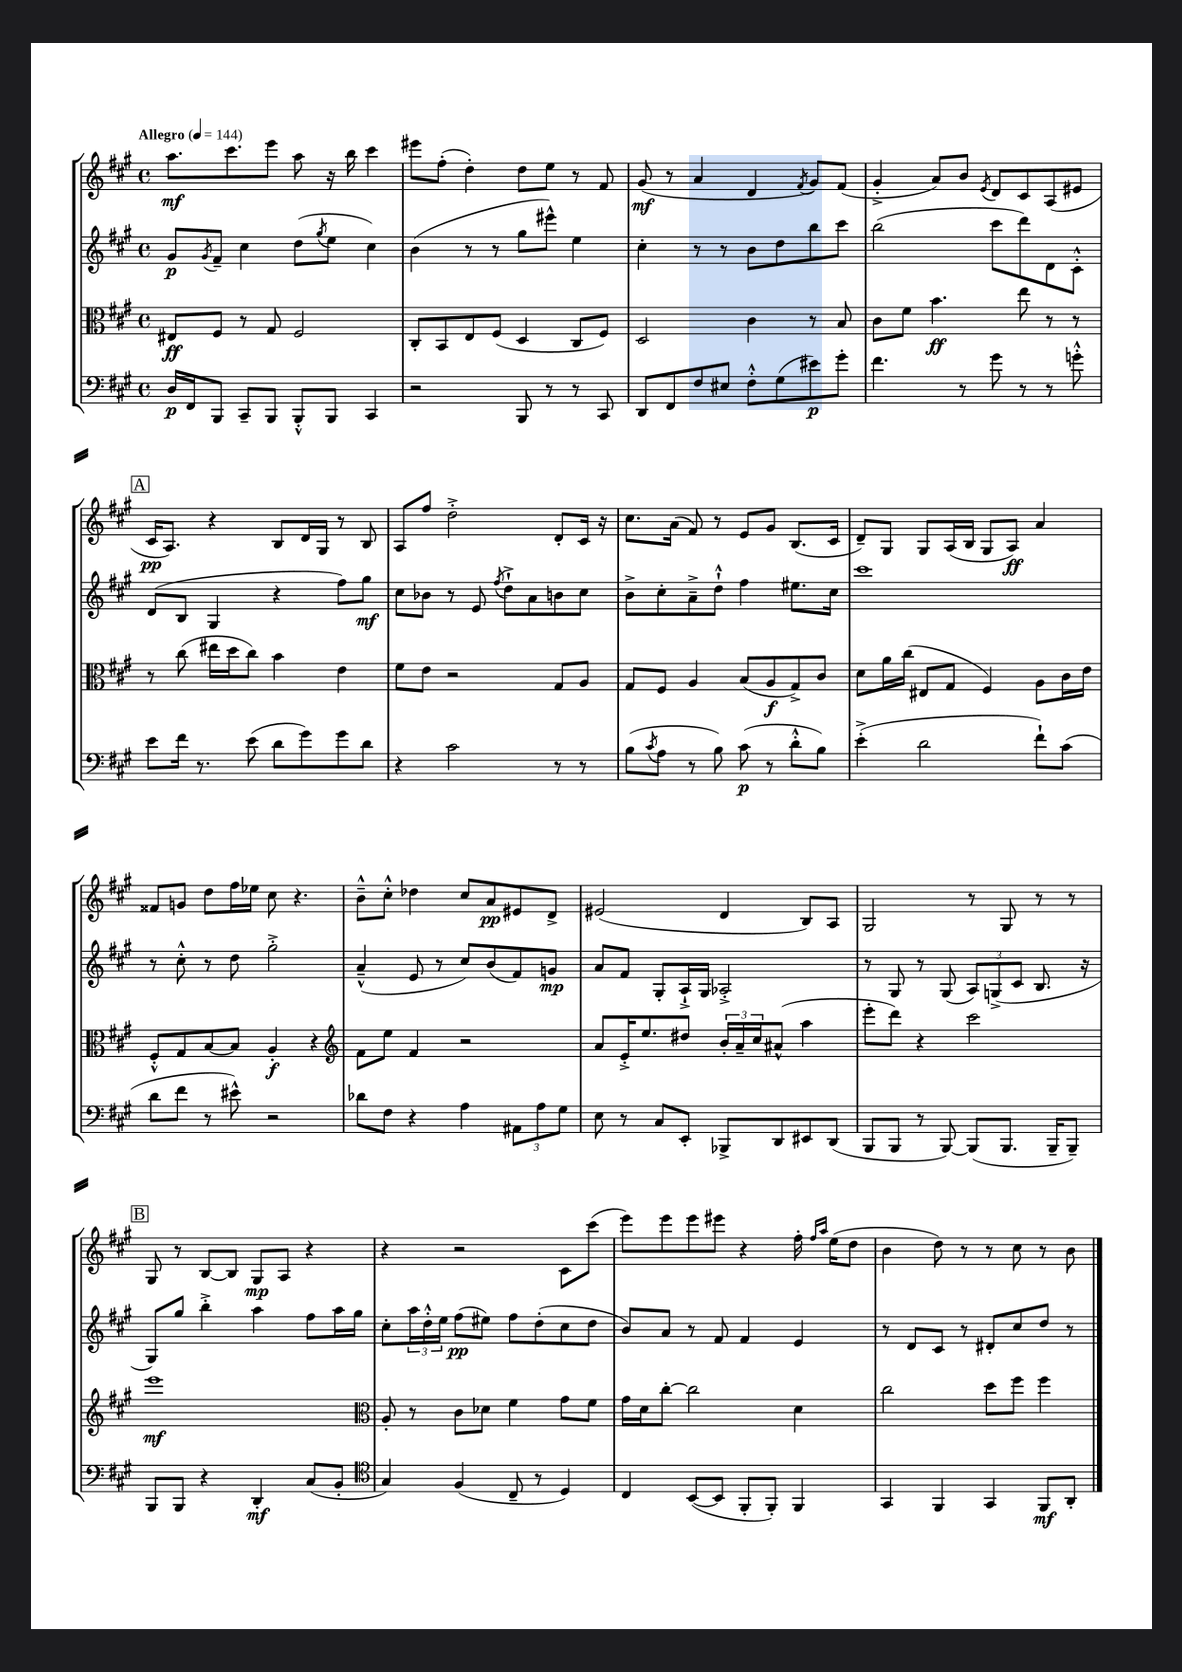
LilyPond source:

<<
\new StaffGroup <<
\new Staff = "s0" {
    \clef treble \key a \major \defaultTimeSignature \time 4/4 \tempo "Allegro" 4 = 144
    a''8.\mf cis'''8. e'''8 a''8 r16 b''16 cis'''4 |
    eis'''8 fis''8-.( d''4-.) d''8 e''8 r8 fis'8 |
    gis'8\mf( r8 a'4 d'4 \acciaccatura { fis'8 } gis'8) fis'8( |
    gis'4-.-> a'8) b'8 \acciaccatura { e'8 } d'8 cis'8 a8( eis'8 |
    \mark \markup { \box "A" } cis'16\pp a8.) r4 b8 d'16 gis16 r8 b8 |
    a8 fis''8 d''2-.-> d'8-. cis'16 r16 |
    cis''8. a'16( fis'8) r8 e'8 gis'8 b8.( cis'16 |
    d'8--) gis8 gis8 a16( b16 gis8 a8\ff) a'4 |
    fisis'8 g'8 d''8 fis''16 ees''16 cis''8 r4. |
    b'8---^ cis''8-.-^ des''4 cis''8 a'8\pp eis'8 d'8-> |
    eis'2( d'4 b8) a8 |
    gis2 r8 gis8 r8 r8 |
    \mark \markup { \box "B" } gis8 r8 b8~ b8 gis8\mp a8 r4 |
    r4 r2 cis'8 cis'''8( |
    e'''8) e'''8 e'''8 eis'''8 r4 fis''16-. \grace { fis''16 a''16 } e''16( d''8 |
    b'4 d''8) r8 r8 cis''8 r8 b'8 \bar "|." |
}
\new Staff = "s1" {
    \clef treble \key a \major \defaultTimeSignature \time 4/4
    gis'8\p \acciaccatura { gis'8 } fis'8-- cis''4 d''8( \acciaccatura { gis''8 } e''8 cis''4) |
    b'4( r8 r8 gis''8 eis'''8-^) e''4 |
    cis''4-. r8 r8 b'8 d''8 b''8 cis'''8 |
    b''2( cis'''8 d'''8) d'8 cis'8-.-^ |
    \mark \markup { \box "A" } d'8( b8 gis4 r4 fis''8) gis''8\mf |
    cis''8 bes'8 r8 e'8 \acciaccatura { fis''8 } d''8-!-> a'8 b'8 cis''8 |
    b'8-> cis''8-. a'8---> d''8-!-^ fis''4 eis''8. cis''16 |
    cis'''1 |
    r8 cis''8-.-^ r8 d''8 gis''2-.-> |
    a'4---^( e'8 r8 cis''8) b'8( fis'8) g'8\mp |
    a'8 fis'8 gis8-. a16-!-> gis16 aes2-.-> |
    r8 gis8 r8 gis8( \tuplet 3/2 { a8) g8->( cis'8 } b8. r16 |
    \mark \markup { \box "B" } gis8) gis''8 b''4-.-> a''4 fis''8 a''16 gis''16 |
    cis''8-. \tuplet 3/2 { a''16 d''16-.-^ e''16 } fis''8\pp( eis''8) fis''8 d''8-.( cis''8 d''8 |
    b'8) a'8 r8 fis'8 fis'4 e'4 |
    r8 d'8 cis'8 r8 dis'8-. cis''8 d''8 r8 \bar "|." |
}
\new Staff = "s2" {
    \clef alto \key a \major \defaultTimeSignature \time 4/4
    eis8\ff fis8 r8 gis8 fis2 |
    cis8-. b,8 e8 fis8( d4 cis8 fis8) |
    d2 cis'4 r8 b8 |
    cis'8 fis'8 b'4.\ff e''8 r8 r8 |
    \mark \markup { \box "A" } r8 cis''8( eis''16 d''16 cis''8) b'4 e'4 |
    fis'8 e'8 r2 gis8 a8 |
    gis8 fis8 a4 b8( a8\f gis8->) cis'8 |
    d'8 a'16 cis''16( eis8 gis8 fis4) a8 cis'16 e'16 |
    fis8-.-^ gis8 b8~ b8 a4-.\f r4 |
    \clef treble fis'8 e''8 fis'4 r2 |
    a'8 e'16-.-> e''8. dis''8 \tuplet 3/2 { b'16-. a'16-- cis''16 } ais'8-^( a''4 |
    e'''8-. d'''8) r4 cis'''2 |
    \mark \markup { \box "B" } e'''1\mf |
    \clef alto a8-. r8 cis'8 des'8 fis'4 gis'8 fis'8 |
    gis'16 d'16 cis''8~-. cis''2 d'4 |
    cis''2 d''8 fis''8 fis''4 \bar "|." |
}
\new Staff = "s3" {
    \clef bass \key a \major \defaultTimeSignature \time 4/4
    d16\p fis,16 b,,8 cis,8-- b,,8 b,,8-.-^ b,,8 cis,4 |
    r2 b,,8 r8 r8 cis,8 |
    d,8 fis,8 fis8 eis8 fis8-.-^ gis8( eis'8\p) gis'8-. |
    fis'4. r8 gis'8 r8 r8 g'8-.-^ |
    \mark \markup { \box "A" } e'8 fis'16 r8. e'8( d'8 gis'8) gis'8 d'8 |
    r4 cis'2 r8 r8 |
    b8( \acciaccatura { cis'8 } a8 r8 b8) cis'8\p( r8 d'8-.-^ b8) |
    e'4-.->( d'2 fis'8-!) cis'8( |
    d'8 fis'8 r8 eis'8-^) r2 |
    des'8 fis8 r4 a4 \tuplet 3/2 { ais,8 a8 gis8 } |
    e8 r8 cis8 e,8-. bes,,8-> d,8 eis,8 d,8( |
    b,,8 b,,8 r8 b,,8~) b,,8( b,,8. b,,16-- b,,8--) |
    \mark \markup { \box "B" } b,,8 b,,8 r4 d,4-.\mf cis8( b,8-. |
    \clef tenor gis4) fis4( cis8-- r8 d4) |
    cis4 b,8~( b,8 fis,8-. fis,8-.) fis,4 |
    gis,4 fis,4 gis,4 fis,8\mf a,8-. \bar "|." |
}
>>
>>
\layout { \context { \Score \remove "Bar_number_engraver" } }
